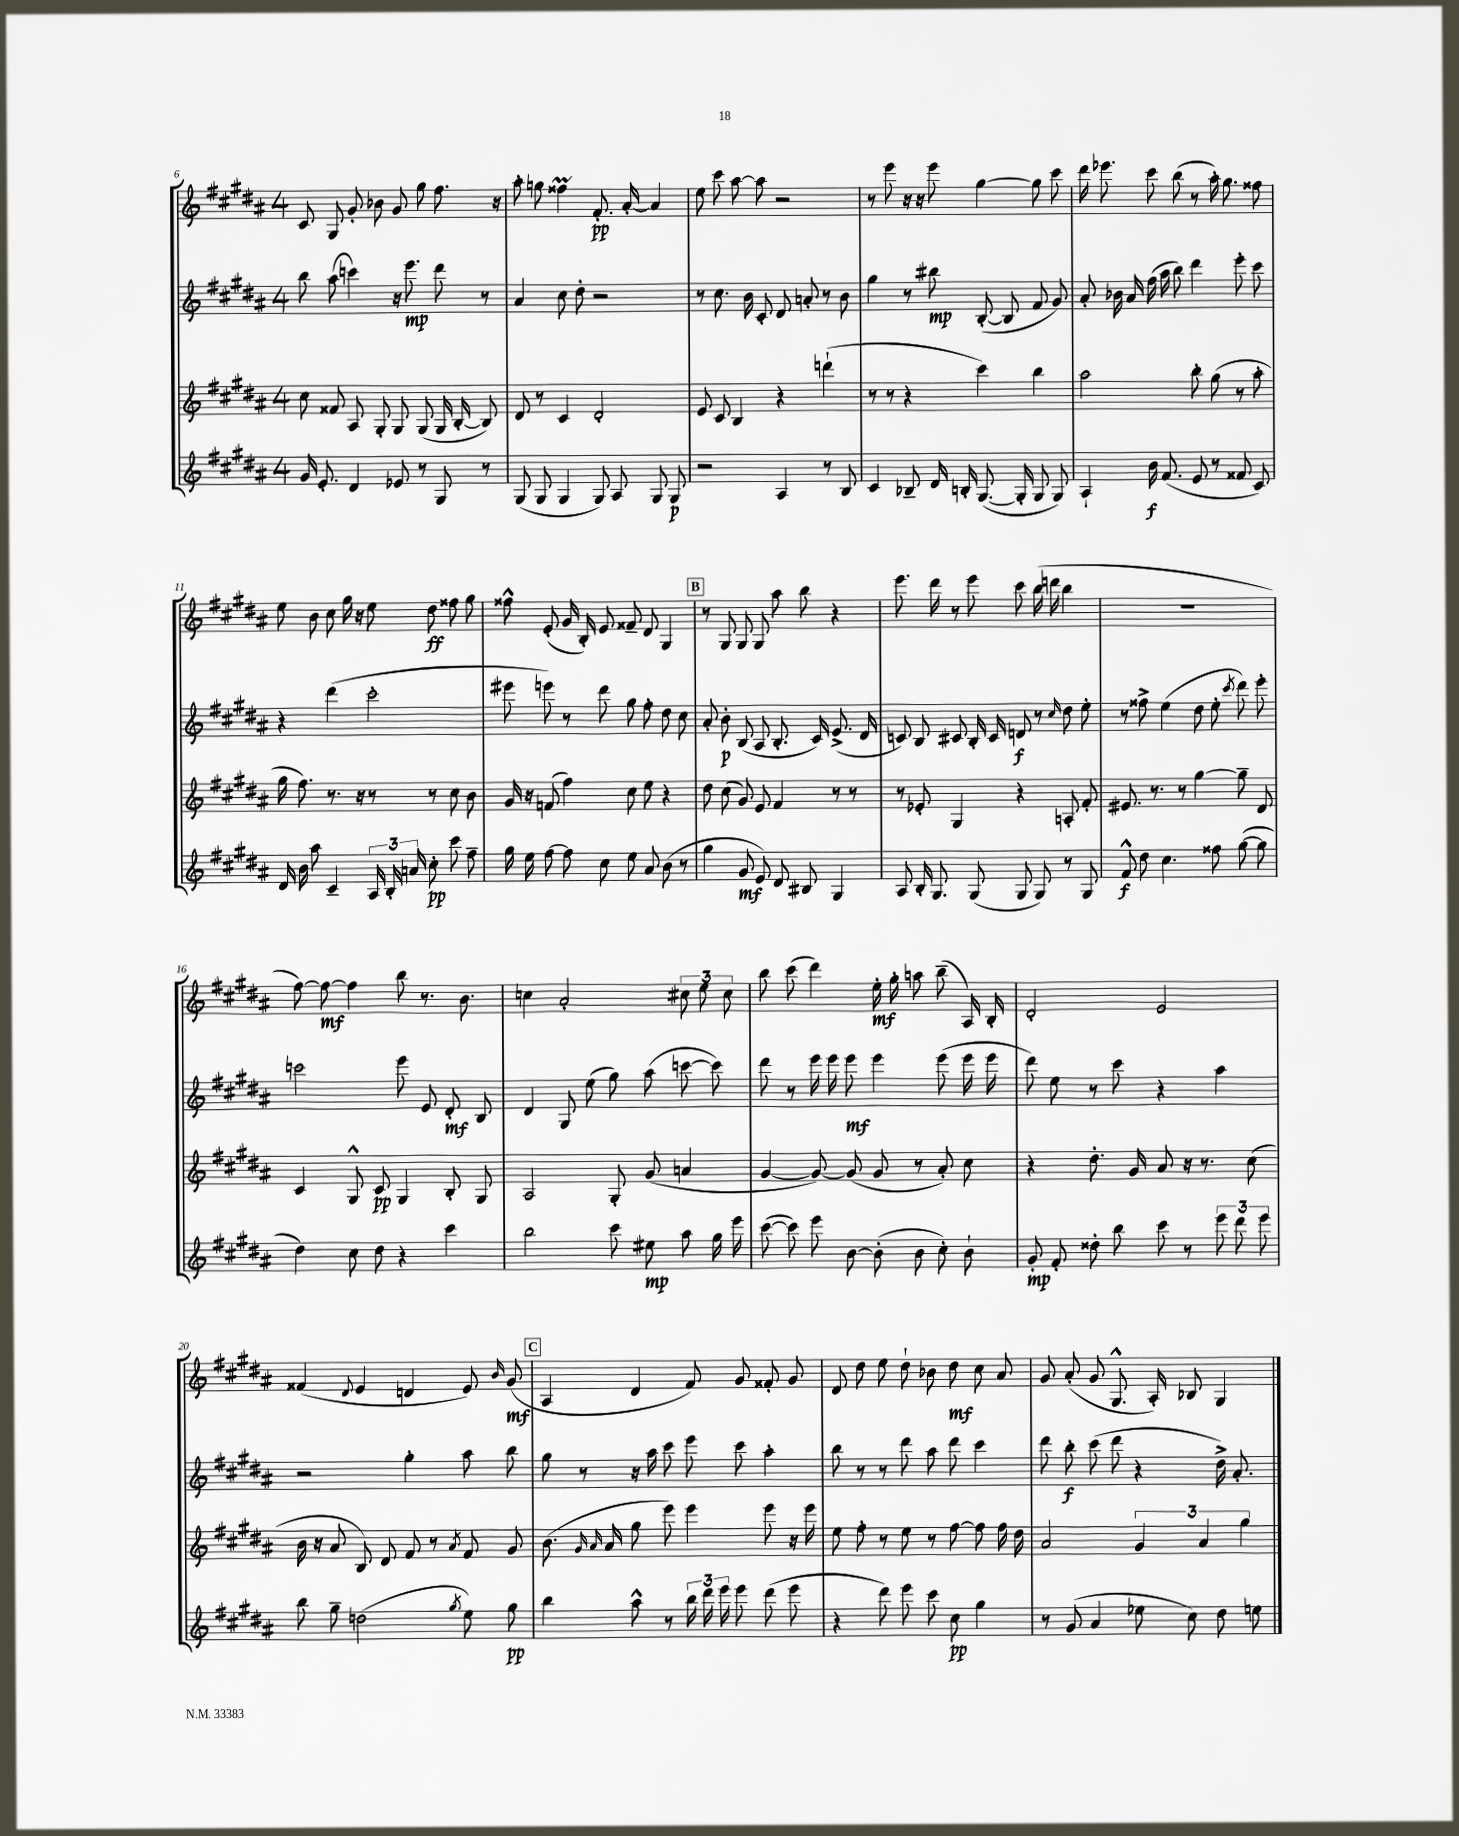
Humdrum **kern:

**kern	**kern	**kern	**kern
*staff4	*staff3	*staff2	*staff1
*clefG2	*clefG2	*clefG2	*clefG2
*k[f#c#g#d#a#]	*k[f#c#g#d#a#]	*k[f#c#g#d#a#]	*k[f#c#g#d#a#]
*M4/4	*M4/4	*M4/4	*M4/4
16g#	8cc#	8bb	8c#
8.e'	.	.	.
.	8f##	(8aa#	8G#
4d#	8A#	4ccc)	8g#'
.	8G#'	.	8b-
8e-	8G#	16r	8g#
.	.	8.eee	.
8r	(8G#	.	8gg#
8G#	16G#	8ddd#	8.ff#
.	[16B'	.	.
8r	8B])	8r	.
.	.	.	16r
=	=	=	=
(8G#	8d#	4a#	8aa#'
8G#	8r	.	8gg
4G#	4c#	8cc#	4ff##
.	.	8dd#'	.
8G#)	2d#'	2r	8.f#'
8A#	.	.	.
.	.	.	[16a#'
8G#	.	.	4a#]
8G#	.	.	.
=	=	=	=
2r	8e	8r	8ee
.	8c#	8.cc#	8ccc#
.	4B	.	[8aa#
.	.	16b	.
.	.	8c#'	8aa#]
4A#	4r	8d#	2r
.	.	8a'	.
8r	(4ddd`	8r	.
8B	.	8b	.
=	=	=	=
4c#	8r	4gg#	8r
.	8r	.	8eee
8B-~	4r	8r	16r
.	.	.	16r
16d#	.	8bb#	8eee
16B'	.	.	.
([8.G#	4ccc#)	([8B'	[4gg#
.	.	8B]	.
16G#']	.	.	.
8G#	4bb	8f#	8gg#]
8G#)	.	8g#)	8ccc#
=	=	=	=
4A#`	2aa#	8a#'	16ddd#
.	.	.	8.eee-
.	.	16b-	.
.	.	16a#	.
16b	.	(16ff#	8ccc#
(8.f#	.	16aa#	.
.	.	8bb)	(8bb
8e	8bb'	4ddd#	8r
8r	(8gg#	.	16aa#')
.	.	.	8.gg#
8f##	8r	8eee'	.
8c#)	8aa#'	8ccc#	8ff##
=	=	=	=
16d#	16gg#	4r	8ee
16b	8.ff#)	.	.
8aa#	.	.	8b
4c#~	8.r	(4ddd#	8cc#
.	.	.	16gg#
.	16r	.	16r
24A#	8r	2ccc#'	8ee
24B'	.	.	.
24a	.	.	.
8cc#'	8r	.	8dd#
8ccc#	8cc#	.	8ff##
8ff#~	8b	.	8gg#
=	=	=	=
16gg#	16g#	8eee#	8ff##^^
16ee	16r	.	.
[8ff#	(8f	8eee)	(8e'
8ff#]	4ff#)	8r	16g#
.	.	.	16B')
8cc#	.	8ddd#	8e
8ee	8cc#	8gg#	8f##~
8a#	8ee	8ff#'	8d#
(8b	4r	8dd#	4G#
8r	.	8cc#	.
=	=	=	=
4gg#	8dd#	8a#'	8r
.	(8cc#	8b'	8G#
8g#	8g#)	(8B	8G#
8e)	8e	8A#	8G#
8d#	4f#	8.B'	8aa#
8B#	.	.	8bb
.	.	16c#)	.
4G#	8r	(8.e^	4r
.	8r	.	.
.	.	16d#	.
=	=	=	=
8A#	8r	8c)	8.eee
16B'	8e-'	8B	.
8.G#	.	.	16ddd#
.	4G#	8c#	8r
(8G#	.	16B'	8eee
.	.	16c#	.
8G#	4r	8d	8ccc#
8G#)	.	8r	(16bb
.	.	.	16ddd
.	.	16qqcc#	.
8r	8A'	8dd#	4bb
8G#	8f#'	8ee'	.
=	=	=	=
8f#^^	8.e#	8r	1r
8dd#	.	8ff##^	.
.	8.r	.	.
4.cc#	.	(4ee	.
.	8r	.	.
.	[4gg#	8dd#	.
8ff##	.	8ee'	.
.	.	8qccc#	.
([8gg#	8gg#~]	8ddd#)	.
8gg#]	8d#	8eee'	.
=	=	=	=
4dd#)	4c#	2ccc	[8ff#)
.	.	.	8ff#_
8cc#	8G#^^	.	4ff#]
8dd#	8c#	.	.
4r	4G#	8eee	8bb
.	.	8e	8.r
4ccc#	8B'	8d#'	.
.	.	.	8.b
.	8G#	8B	.
=	=	=	=
2bb	2A#	4d#	4cc
.	.	8G#	2a#'
.	.	(8ee	.
8ccc#	8G#'	8gg#)	.
8ee#	(8g#	(8aa#	.
8aa#	4a	[8ccc	12cc#
.	.	.	12ee
16gg#	.	8ccc])	.
.	.	.	12cc#
16eee	.	.	.
=	=	=	=
([8ccc#	[4g#	8ddd#	8bb
8ccc#])	.	8r	(8ccc#
8eee	8g#_)	16eee	4ddd#)
.	.	16eee	.
[8b	(8g#]	8eee	.
(8b']	8g#	4eee	16ee'
.	.	.	16gg#'
8b	8r	.	8aa
8cc#')	8a#')	(8eee	(8bb~
8b`	8cc#	16eee	16A#)
.	.	16eee	16B'
=	=	=	=
8g#'	4r	8ddd#)	2d#'
8f#'	.	8ee	.
8dd##'	8.dd#'	8r	.
8bb	.	8ccc#	.
.	16g#	.	.
8ccc#	8a#	4r	2e
8r	16r	.	.
.	8.r	.	.
12eee	.	4aa#	.
12ddd#	.	.	.
.	(8cc#	.	.
12eee	.	.	.
=	=	=	=
8bb	16b	2r	(4f##
.	16r	.	.
8gg#~	8a#	.	.
.	.	.	8qqd#
(2dd	8B)	.	4e
.	8d#	.	.
.	8f#	4gg#'	4d
.	8r	.	.
8qgg#	8qa#	.	.
8ee)	8f#	8aa#	8e)
.	.	.	16qqb
8gg#	8g#	8bb	(8g#
=	=	=	=
4bb	(8.b	8gg#	4A#
.	.	8r	.
.	16qqg#	.	.
.	16qqa#	.	.
.	16a#	.	.
8aa#^^	8gg#	16r	4d#
.	.	16aa#	.
8r	8eee)	8ccc#	.
24bb	4eee	8eee	8f#)
24ddd#	.	.	.
24eee	.	.	.
8eee	.	8ccc#	8g#
(8ddd#	8eee	4aa#'	8f##'
8eee	16r	.	8g#
.	16eee	.	.
=	=	=	=
4r	8ee	8bb	8d#
.	8ff#'	8r	8dd#
8ddd#)	8r	8r	8ee
8eee	8ee	8ddd#	8dd#`
8ccc#	8r	8aa#	8b-
8cc#	[8ff#	8ddd#	8dd#
4gg#	8ff#]	4ccc#	8cc#
.	16ff#	.	8a#
.	16dd#	.	.
=	=	=	=
8r	2a#	8ddd#	8g#
(8g#	.	8bb'	(8a#'
4a#	.	(8ccc#	8g#
.	.	8ddd#	8.G#^^
8ee-	6g#	4r	.
.	.	.	16A#')
8cc#)	.	.	8B-
.	6a#	.	.
8dd#	.	16dd#^)	4G#
.	.	8.a#'	.
.	6gg#	.	.
8ee	.	.	.
==	==	==	==
*-	*-	*-	*-
